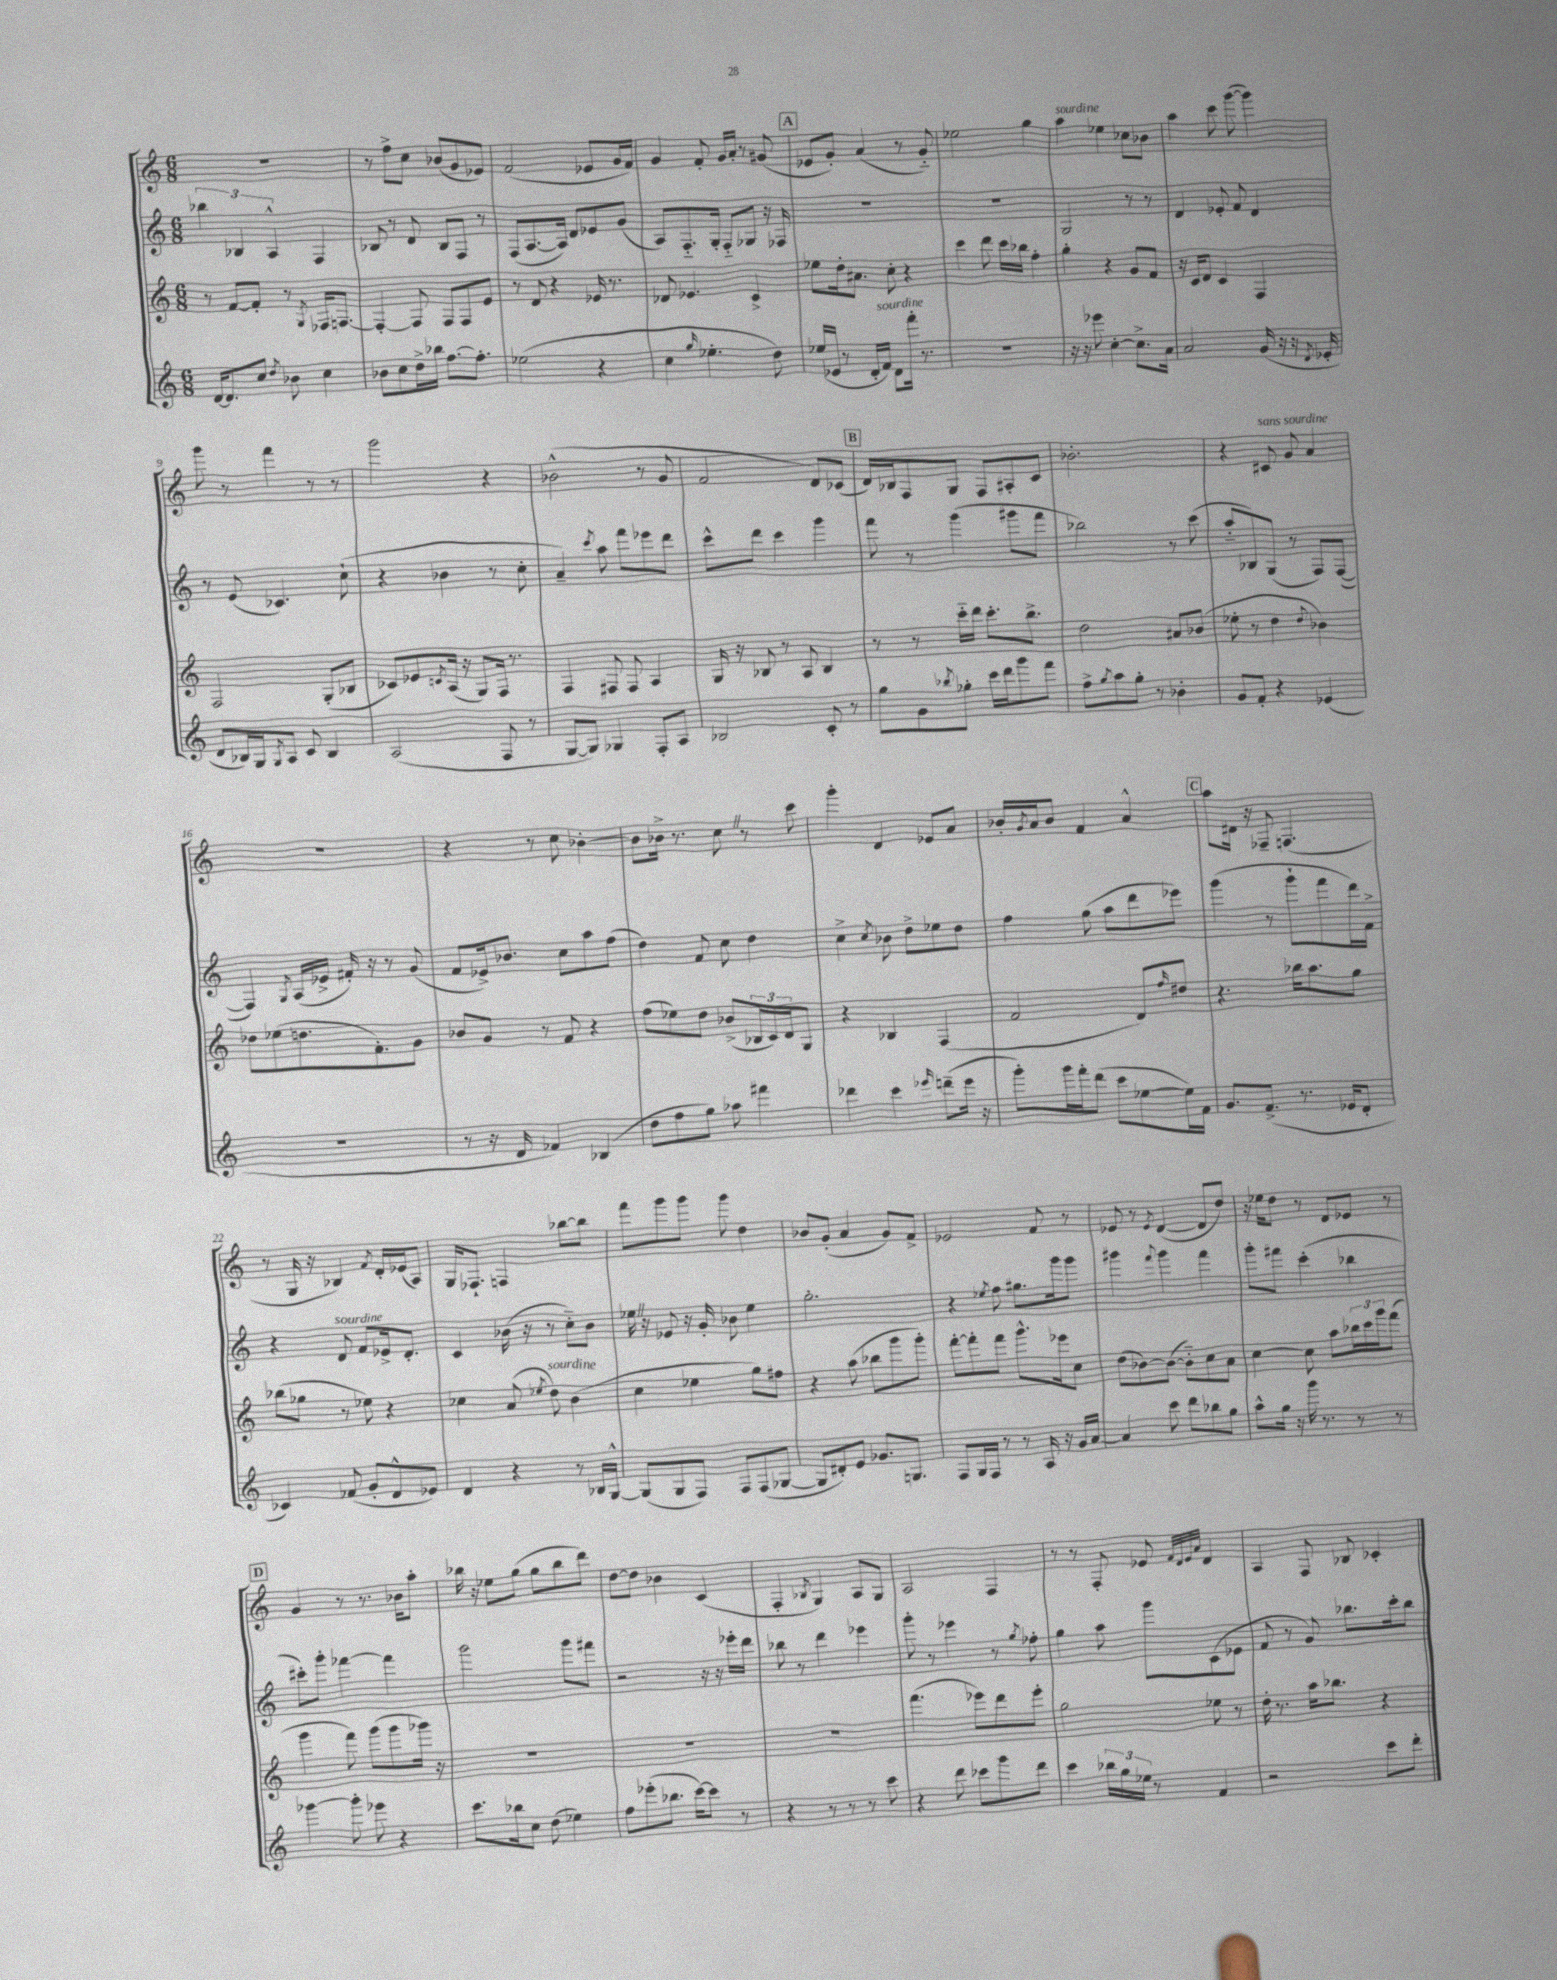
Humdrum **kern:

**kern	**kern	**kern	**kern
*staff4	*staff3	*staff2	*staff1
*clefG2	*clefG2	*clefG2	*clefG2
*k[]	*k[]	*k[]	*k[]
*M6/8	*M6/8	*M6/8	*M6/8
[16d	8r	6bb-	2.r
8.d]	.	.	.
.	[8f	.	.
.	.	6B-	.
8cc	8f']	.	.
.	.	6A^^	.
8qdd	.	.	.
8b-	8r	.	.
.	8qG	.	.
4cc	16F-	4F	.
.	[8.F	.	.
=	=	=	=
8b-	4F'_	8B-	8r
8cc	.	8r	8ff^
16dd^	8F]	8d	8cc
16bb-	.	.	.
[8.ff	8F	8B-	(8b-
.	8F	8F	8g
8.ff']	.	.	.
.	8e	8r	8e-)
=	=	=	=
(2ee-	8r	(8F	(2f
.	8d	[8.A	.
.	4r	.	.
.	.	16A])	.
.	.	8d	.
4r	16e-	8e-	8e-
.	8.r	.	.
.	.	(8g	16g
.	.	.	16f)
=	=	=	=
4cc	8d-	8A)	4g
.	4.e-	8.F'~	.
16qqgg	.	.	.
4.ee-'	.	.	8f'
.	.	16G'	.
.	.	8F'~	16g
.	.	.	16a'
.	4c^	8G-	8r
8dd)	.	16r	(8g#
.	.	16F-	.
=	=	=	=
(16ee-	8ee-	2.r	8e-
16e-	.	.	.
8r	16dd'	.	8g')
.	8.a#	.	.
16d'	.	.	(4a
16f)	.	.	.
8d	8cc'	.	.
16fff'	4r	.	8r
8.r	.	.	.
.	.	.	8g'~)
=	=	=	=
2.r	4ccc	2.r	2ee-
.	8ddd	.	.
.	16ccc	.	.
.	16bb-	.	.
.	4ff'	.	4gg
=	=	=	=
16r	4gg'	2G	4aa
16r	.	.	.
8eee-	.	.	.
[4cc'	4r	.	4ee-
8.cc^]	8g	8r	8cc-
.	8f	8r	8b-
16a	.	.	.
=	=	=	=
2a	16r	4d	4aa
.	16c	.	.
.	8d	.	.
.	4c	8e-'	8ccc
.	.	8f	([8ggg
(16g	4F	4d	4ggg])
16r	.	.	.
16r	.	.	.
8qd	.	.	.
16e-'	.	.	.
=	=	=	=
8d	2F	8r	8ggg
16B-)	.	(8e	8r
16G	.	.	.
8qG	.	.	.
8A	.	4.c-)	4fff
8c	.	.	.
4B-	(8G'	.	8r
.	8B-	(8cc`	8r
=	=	=	=
(2A	8c-)	4r	2ggg
.	8e-	.	.
.	8qc	.	.
.	(16A	4b-	.
.	16r	.	.
.	8G)	.	.
8F	16F	8r	4r
.	8.r	.	.
8r	.	8cc'	.
=	=	=	=
[8G	4F	4a~)	(2b-^^
8G])	.	.	.
.	.	8qccc	.
4G-	8F#	8aa	.
.	8F#	8fff	.
8F'	4A	8eee-	8r
8A	.	8ddd	8g
=	=	=	=
2B-	16G	8ccc^^	2f
.	16r	.	.
.	8B-	8ddd	.
.	8r	4ccc	.
.	8A	.	.
8c'	4B-	4ggg	8d)
8r	.	.	(8c-
=	=	=	=
8gg	8r	8fff	16d)
.	.	.	16B-
8g	8r	8r	8F
8qbb-	.	.	.
8gg-'	16ccc'~	(4ggg	8G
.	16ddd	.	.
16ccc	8.ccc'	.	8F
16ddd	.	.	.
8ggg	.	8ggg#	8A#'
.	8.bb^	.	.
8fff	.	8fff	8c
=	=	=	=
8ff^	2dd	2bb-)	2.b-'
8qgg	.	.	.
8aa	.	.	.
8gg'	.	.	.
8r	.	.	.
4b-'	8a#	8r	.
.	(8b-	(8ccc	.
=	=	=	=
8g	8ee-'	8aa'~	4r
8f'	8r	8B-)	.
4r	4dd	(8G	8c#
.	.	8r	8g
.	8qqdd	.	.
(4e-	4b-)	8F)	4a
.	.	([8F	.
=	=	=	=
2.r	8dd-	4F])	2.r
.	(8ee-	.	.
.	.	8qG	.
.	8.dd	(16A	.
.	.	16e-^	.
.	.	16f#')	.
.	8.f')	16r	.
.	.	8r	.
.	8g	(8g	.
=	=	=	=
8r	8b-	8f	4r
16r	8g	16e-^)	.
16d	.	8.b-	.
4f-)	8r	.	8r
.	8f	8cc	8cc
(4B-	4r	8aa	[4b-'
.	.	(8ff	.
=	=	=	=
8dd	(8ff	4dd)	8b-]
8ff	8ee-)	.	16b-^
.	.	.	8.r
8gg)	8dd	8f	.
8aa-	(8b-^	8cc	8cc
4fff#	24B-	4dd	8r
.	24c)	.	.
.	24d	.	.
.	8G	.	8ccc
=	=	=	=
4ddd-	4r	4cc^	4ggg'
.	.	8qcc	.
4ccc	4B-	8b-	4d
.	.	8dd^	.
16qqeee-	.	.	.
(8ddd~	(4F	8ee-	8e-
16eee-	.	8dd	8a
16r	.	.	.
=	=	=	=
8ggg')	2f	4ff	16b-'
.	.	.	8qg
.	.	.	16a
16ggg	.	.	8b-
16fff'	.	.	.
(8ddd	.	(8gg	4f
8ccc	.	8aa	.
[8ee-	8d)	8ddd	4a^^
.	16qqff	.	.
16ee-])	8dd#	8eee-)	.
16f	.	.	.
=	=	=	=
8.g	4.r	(4ggg	8aa
.	.	.	16d#
(8.f^	.	.	16r
.	.	8r	8F-~
8.r	16bb-	8ggg`	(4.F
.	8.aa	.	.
.	.	8fff	.
16e-	.	.	.
8d'	8gg	16ddd)	.
.	.	16f^	.
=	=	=	=
4c-)	(8bb-	4r	8r
.	8gg-	.	16G
.	.	.	16r
(8f-	8r	8d	4B-)
8g'	8ee-)	8f	.
.	.	.	8qf
8d^^	4r	16e-^	16d'
.	.	8.d'	(16e-
8e-)	.	.	8A)
=	=	=	=
4d	4cc-	4c	16G
.	.	.	8.F-`
4r	(8a	(16b-	4F
.	.	16r	.
.	8qee-	.	.
.	8dd)	8r	.
8r	(4b	8cc'~)	[8bb-
16B-	.	8b-	8bb-]
[16G^^	.	.	.
=	=	=	=
(8G]	4cc	16ee-	8fff
.	.	16r	.
8G	.	8e-	8ggg
8F)	4ee-	16r	8ggg
.	.	16g'	.
8F	.	8b-	8ggg
(8F	8gg)	4ee-	4dd
[8G-	8ff#	.	.
=	=	=	=
8G-]	4r	2.gg'	8b-
8d#')	.	.	(8g'
8e	(8aa	.	4a
8.g-	8bb-	.	.
.	8ggg	.	8g)
8.G	.	.	.
.	8ggg')	.	8f^
=	=	=	=
8F	[8fff'	4r	2e-
16G	8fff']	.	.
16F	.	.	.
.	.	8qee-	.
8r	8fff	8ff	.
8r	8.ggg^^	8.gg#	.
16A	.	.	8f
16r	16eee-	16ggg	.
16g	8cc	8ggg	8r
[16a	.	.	.
=	=	=	=
4a]	(8dd	4ggg#	8e-
.	[8b-)	.	8r
.	.	8qqfff	8qe-
8ccc	(8b-_	4ggg#	([4d
8ddd	8b-'~])	.	.
8bb-	8cc	4fff	8d]
8gg	8a	.	8dd)
=	=	=	=
8aa^^	[4cc	8ggg'	16r
.	.	.	16ee-
16gg	.	8fff#	8dd
16r	.	.	.
16ggg	8cc]	(4ccc'	8r
8.r	.	.	.
.	8aa	.	8d
8r	24bb-	4bb-	8e-
.	24ccc	.	.
.	24ggg	.	.
8r	(8fff	.	8r
=	=	=	=
[4ggg-	4ggg	8ccc#')	4g
.	.	8ggg'	.
8ggg-']	8fff)	[4fff-	8r
8eee-	(8ggg	.	8.r
4r	8ggg	4fff-]	.
.	.	.	16b-
.	16ggg-)	.	8aa'
.	16r	.	.
=	=	=	=
8.ccc	2.r	2ggg	16bb-
.	.	.	16r
.	.	.	8ee-
16bb-	.	.	.
8cc	.	.	(8gg
(8dd	.	.	8gg
4ee-)	.	8ggg	8bb-
.	.	8fff#	8ddd)
=	=	=	=
8ff	2.r	2r	[8dd
(8eee-'	.	.	8dd]
8.bb-	.	.	4b-
[16ccc)	.	.	.
8ccc]	.	16r	(4c
.	.	16r	.
8r	.	16eee-'	.
.	.	16ddd	.
=	=	=	=
4r	2.r	8bb-	4F'
.	.	8r	.
.	.	.	8qB-
8r	.	4ddd	4G)
8r	.	.	.
8r	.	4eee-	8A
8ccc	.	.	8G
=	=	=	=
4r	(4.fff	8ggg'	2A
.	.	8r	.
8ddd	.	4eee-	.
8ccc-	8eee-)	.	.
8ggg	8ddd	8r	4F
.	.	8qgg	.
8ddd	8eee-'	8ff-'	.
=	=	=	=
4ccc	2gg	4gg	8r
.	.	.	8r
24bb-	.	8aa	8F'
24gg	.	.	.
24ee-	.	.	.
8r	.	8ggg	8e-
.	.	.	32qqf
.	.	.	32qqd
.	.	.	32qqe-
.	.	.	32qqa
4f	8ee-	(8c	4d
.	8r	8e-	.
=	=	=	=
2r	16dd'	8f	4A
.	8.r	.	.
.	.	8r	.
.	16aa	8g)	8F
.	8.bb-	.	.
.	.	8.bb-	8B-
8ccc	4r	.	4c-'
.	.	16ccc'	.
8ddd'	.	8bb-	.
==	==	==	==
*-	*-	*-	*-
